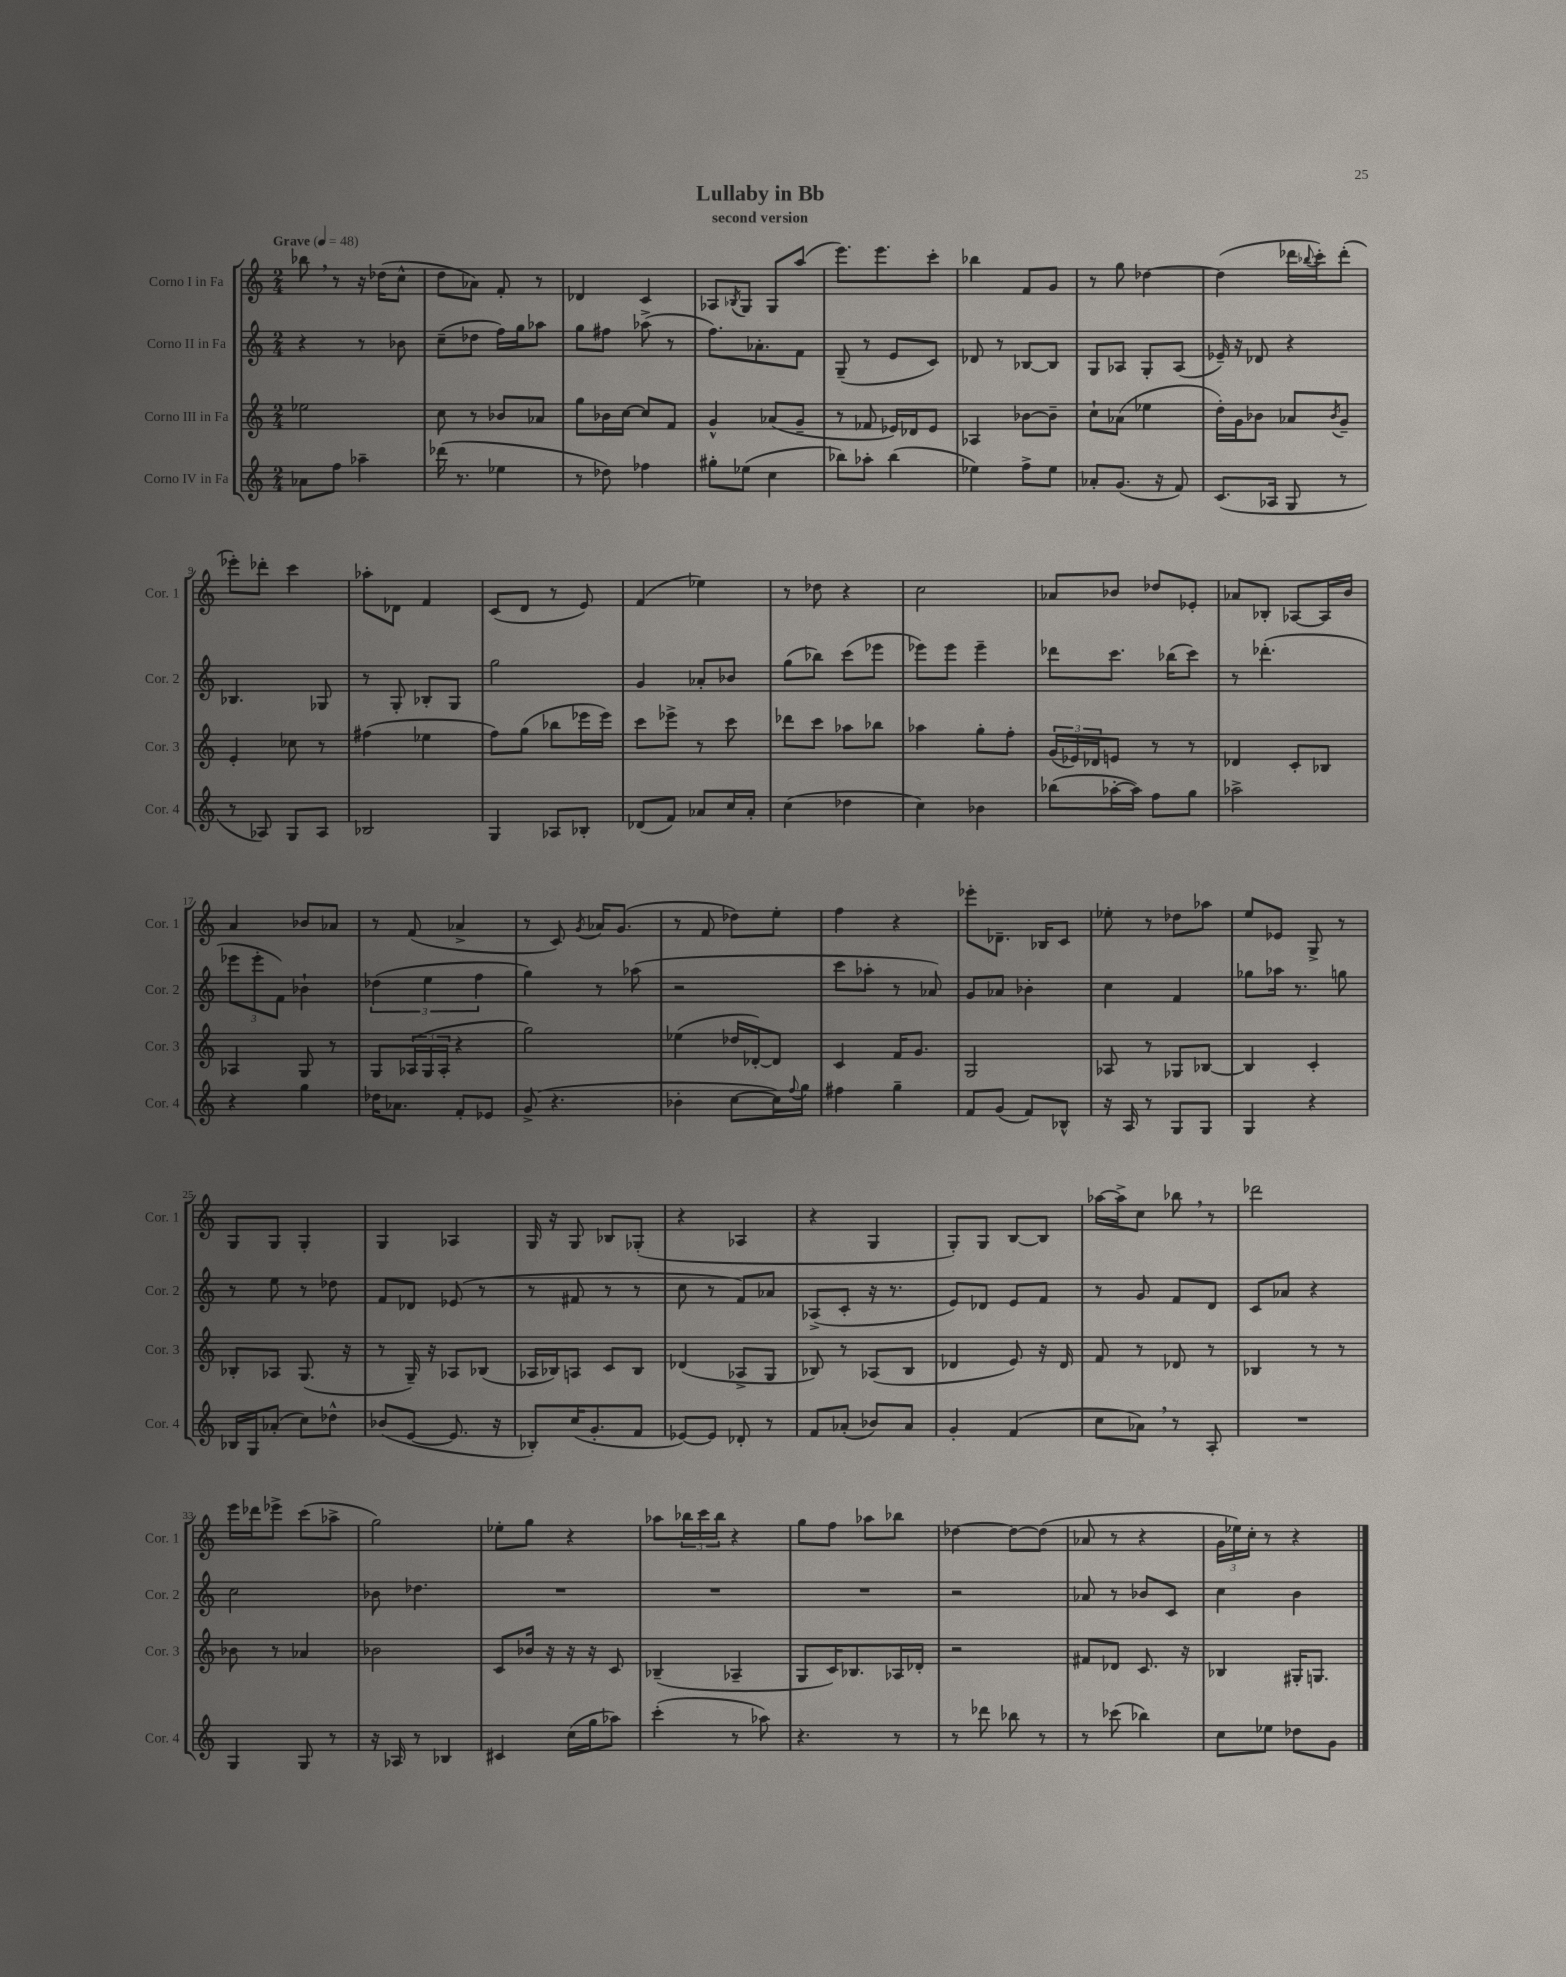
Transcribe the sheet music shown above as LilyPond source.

\header { title = "Lullaby in Bb" subtitle = "second version" }
<<
\new StaffGroup <<
\new Staff = "s0" \with { instrumentName = "Corno I in Fa" shortInstrumentName = "Cor. 1" } {
    \clef treble \key c \major \numericTimeSignature \time 2/4 \tempo "Grave" 4 = 48
    bes''8 \breathe r8 r16 des''16( c''8-^ |
    d''8 aes'8) f'8-. r8 |
    des'4 c'4 |
    aes8 \acciaccatura { bes8 } g8 g8 a''8( |
    e'''8.) e'''8. c'''8-. |
    bes''4 f'8 g'8 |
    r8 g''8 des''4~ |
    des''4( des'''16 \appoggiatura { bes''8 } c'''16-.) des'''8-.( |
    ees'''8-.) des'''8-. c'''4 |
    aes''8-. des'8 f'4 |
    c'8( d'8 r8 e'8) |
    f'4( ees''4) |
    r8 des''8 r4 |
    c''2 |
    aes'8 bes'8 des''8 ees'8-. |
    aes'8 bes8-. aes8~ aes16 b'16 |
    a'4 bes'8 aes'8 |
    r8 f'8( aes'4-> |
    r8 c'8) \acciaccatura { g'8 } aes'16 g'8.( |
    r8 f'8 des''8) e''8-. |
    f''4 r4 |
    ees'''8-. des'8.-- bes16 c'8 |
    ees''8-. r8 des''8 aes''8 |
    e''8 ees'8 g8-> r8 |
    g8 g8 g4-. |
    g4 aes4 |
    g16 r16 g8 bes8 ges8-.( |
    r4 aes4 |
    r4 g4 |
    g8-.) g8 b8~ b8 |
    aes''16~ aes''16-> c''8 bes''8 \breathe r8 |
    des'''2 |
    e'''16 des'''16 ees'''8-> c'''8( aes''8-> |
    g''2) |
    ees''8-. g''8 r4 |
    aes''8 \tuplet 3/2 { bes''16 c'''16 bes''16 } r4 |
    g''8 f''8 aes''8 bes''8 |
    des''4~ des''8~ des''8( |
    aes'8 r8 r4 |
    \tuplet 3/2 { g'16 ees''16) c''16-. } r8 r4 \bar "|." |
}
\new Staff = "s1" \with { instrumentName = "Corno II in Fa" shortInstrumentName = "Cor. 2" } {
    \clef treble \key c \major \numericTimeSignature \time 2/4
    r4 r8 bes'8 |
    c''8--( des''8 f''16) g''16 aes''8 |
    g''8 fis''8 aes''8->( r8 |
    f''8.) aes'8.-. f'8 |
    g8--( r8 e'8 c'8) |
    des'8 r8 bes8~ bes8 |
    g8 aes8 g8-. aes8( |
    ees'16--) r16 des'8 r4 |
    bes4. ges8 |
    r8 g8-. bes8-. g8 |
    g''2 |
    g'4 aes'8-. bes'8 |
    g''8( bes''8) c'''8( ees'''8 |
    ees'''8) ees'''8 ees'''4-- |
    des'''8 c'''8. bes''16( c'''8) |
    r8 des'''4.-.( |
    \tuplet 3/2 { ees'''8 ees'''8-. f'8) } bes'4-! |
    \tuplet 3/2 { des''4( e''4 f''4 } |
    g''4) r8 aes''8( |
    r2 |
    c'''8 aes''8-. r8 aes'8) |
    g'8 aes'8 bes'4-. |
    c''4 f'4 |
    ges''8 aes''16 r8. g''8 |
    r8 e''8 r8 des''8 |
    f'8 des'8 ees'8( r8 |
    r8 fis'8 r8 r8 |
    c''8 r8 f'8) aes'8 |
    aes8->( c'8-. r16 r8. |
    e'8) des'8 e'8 f'8 |
    r8 g'8 f'8 d'8 |
    c'8 aes'8 r4 |
    c''2 |
    bes'8 des''4. |
    R2 |
    R2 |
    R2 |
    r2 |
    aes'8 r8 bes'8 c'8 |
    c''4 b'4 \bar "|." |
}
\new Staff = "s2" \with { instrumentName = "Corno III in Fa" shortInstrumentName = "Cor. 3" } {
    \clef treble \key c \major \numericTimeSignature \time 2/4
    ees''2 |
    c''8 r8 bes'8 aes'8 |
    g''8 bes'16 c''16~ c''8 f'8 |
    g'4-^ aes'8( g'8-- |
    r8 fes'8 ees'16) des'16 ees'8 |
    aes4 bes'8~ bes'8-- |
    c''8-! aes'8( ees''4 |
    d''16-.) g'16 bes'8 aes'8 \acciaccatura { bes'8 } g'8-- |
    e'4-. ces''8 r8 |
    fis''4( ees''4 |
    f''8) g''8( bes''8 ees'''16 ees'''16) |
    c'''8 ees'''8-> r8 c'''8 |
    des'''8 c'''8 aes''8 bes''8 |
    aes''4 g''8-. f''8-. |
    \tuplet 3/2 { g'16( ees'16) des'16 } e'8 r8 r8 |
    des'4 c'8-. bes8 |
    aes4 g8 r8 |
    g8 \tuplet 3/2 { aes16( g16 aes16-. } r4 |
    g''2) |
    ees''4( des''16 des'16~-.) des'8 |
    c'4 f'16 g'8. |
    g2 |
    aes8 r8 ges8 bes8~ |
    bes4 c'4-. |
    bes8-. aes8 g8.( r16 |
    r8 g16--) r16 aes8 bes8( |
    aes16 bes16) a8 c'8 bes8 |
    des'4( aes8-> g8 |
    bes8) r8 aes8( bes8 |
    des'4 e'8) r16 des'16 |
    f'8 r8 des'8 r8 |
    bes4 r8 r8 |
    bes'8 r8 aes'4 |
    bes'2 |
    c'8 bes'16 r16 r16 r16 c'8 |
    bes4--( aes4-- |
    g8 c'16) bes8. aes16 des'16-. |
    r2 |
    fis'8 des'8 c'8. r16 |
    bes4 gis16-. g8. \bar "|." |
}
\new Staff = "s3" \with { instrumentName = "Corno IV in Fa" shortInstrumentName = "Cor. 4" } {
    \clef treble \key c \major \numericTimeSignature \time 2/4
    aes'8 f''8 aes''4-- |
    des'''16( r8. ees''4 |
    r8 des''8) fes''4 |
    gis''8-. ees''8( c''4 |
    bes''8) aes''8-. bes''4( |
    ees''4) f''8-> ees''8 |
    aes'8-. g'8.( r16 f'8) |
    c'8.( aes16 g8 r8 |
    r8 aes8) g8 aes8 |
    bes2 |
    g4 aes8 bes8-. |
    des'8( f'8) aes'8 c''16 aes'16-. |
    c''4( des''4 |
    c''4) bes'4 |
    bes''8( aes''16~-. aes''16) f''8 g''8 |
    aes''2-> |
    r4 g''4 |
    des''16 aes'8. f'8-. ees'8 |
    g'8->( r4. |
    bes'4-. c''8~ c''16) \appoggiatura { f''8 } g''16 |
    fis''4 g''4-- |
    f'8 g'8( f'8) bes8-^ |
    r16 a16 r8 g8 g8 |
    g4 r4 |
    bes16 g16 aes'8-.( c''8) des''8-^ |
    bes'8( e'8~ e'8. r16 |
    bes8-.) c''16( g'8.-. f'8 |
    ees'8~) ees'8 des'8-. r8 |
    f'8 aes'8-.( bes'8) aes'8 |
    g'4-. f'4( |
    c''8 aes'8) \breathe r8 a8-. |
    R2 |
    g4 g8 r8 |
    r16 aes16 r8 bes4 |
    cis'4 c''16( g''16 aes''8) |
    c'''4-.( r8 aes''8) |
    r4. r8 |
    r8 des'''8 bes''8 r8 |
    r8 ces'''8( bes''4) |
    c''8 ees''8 des''8 g'8 \bar "|." |
}
>>
>>
